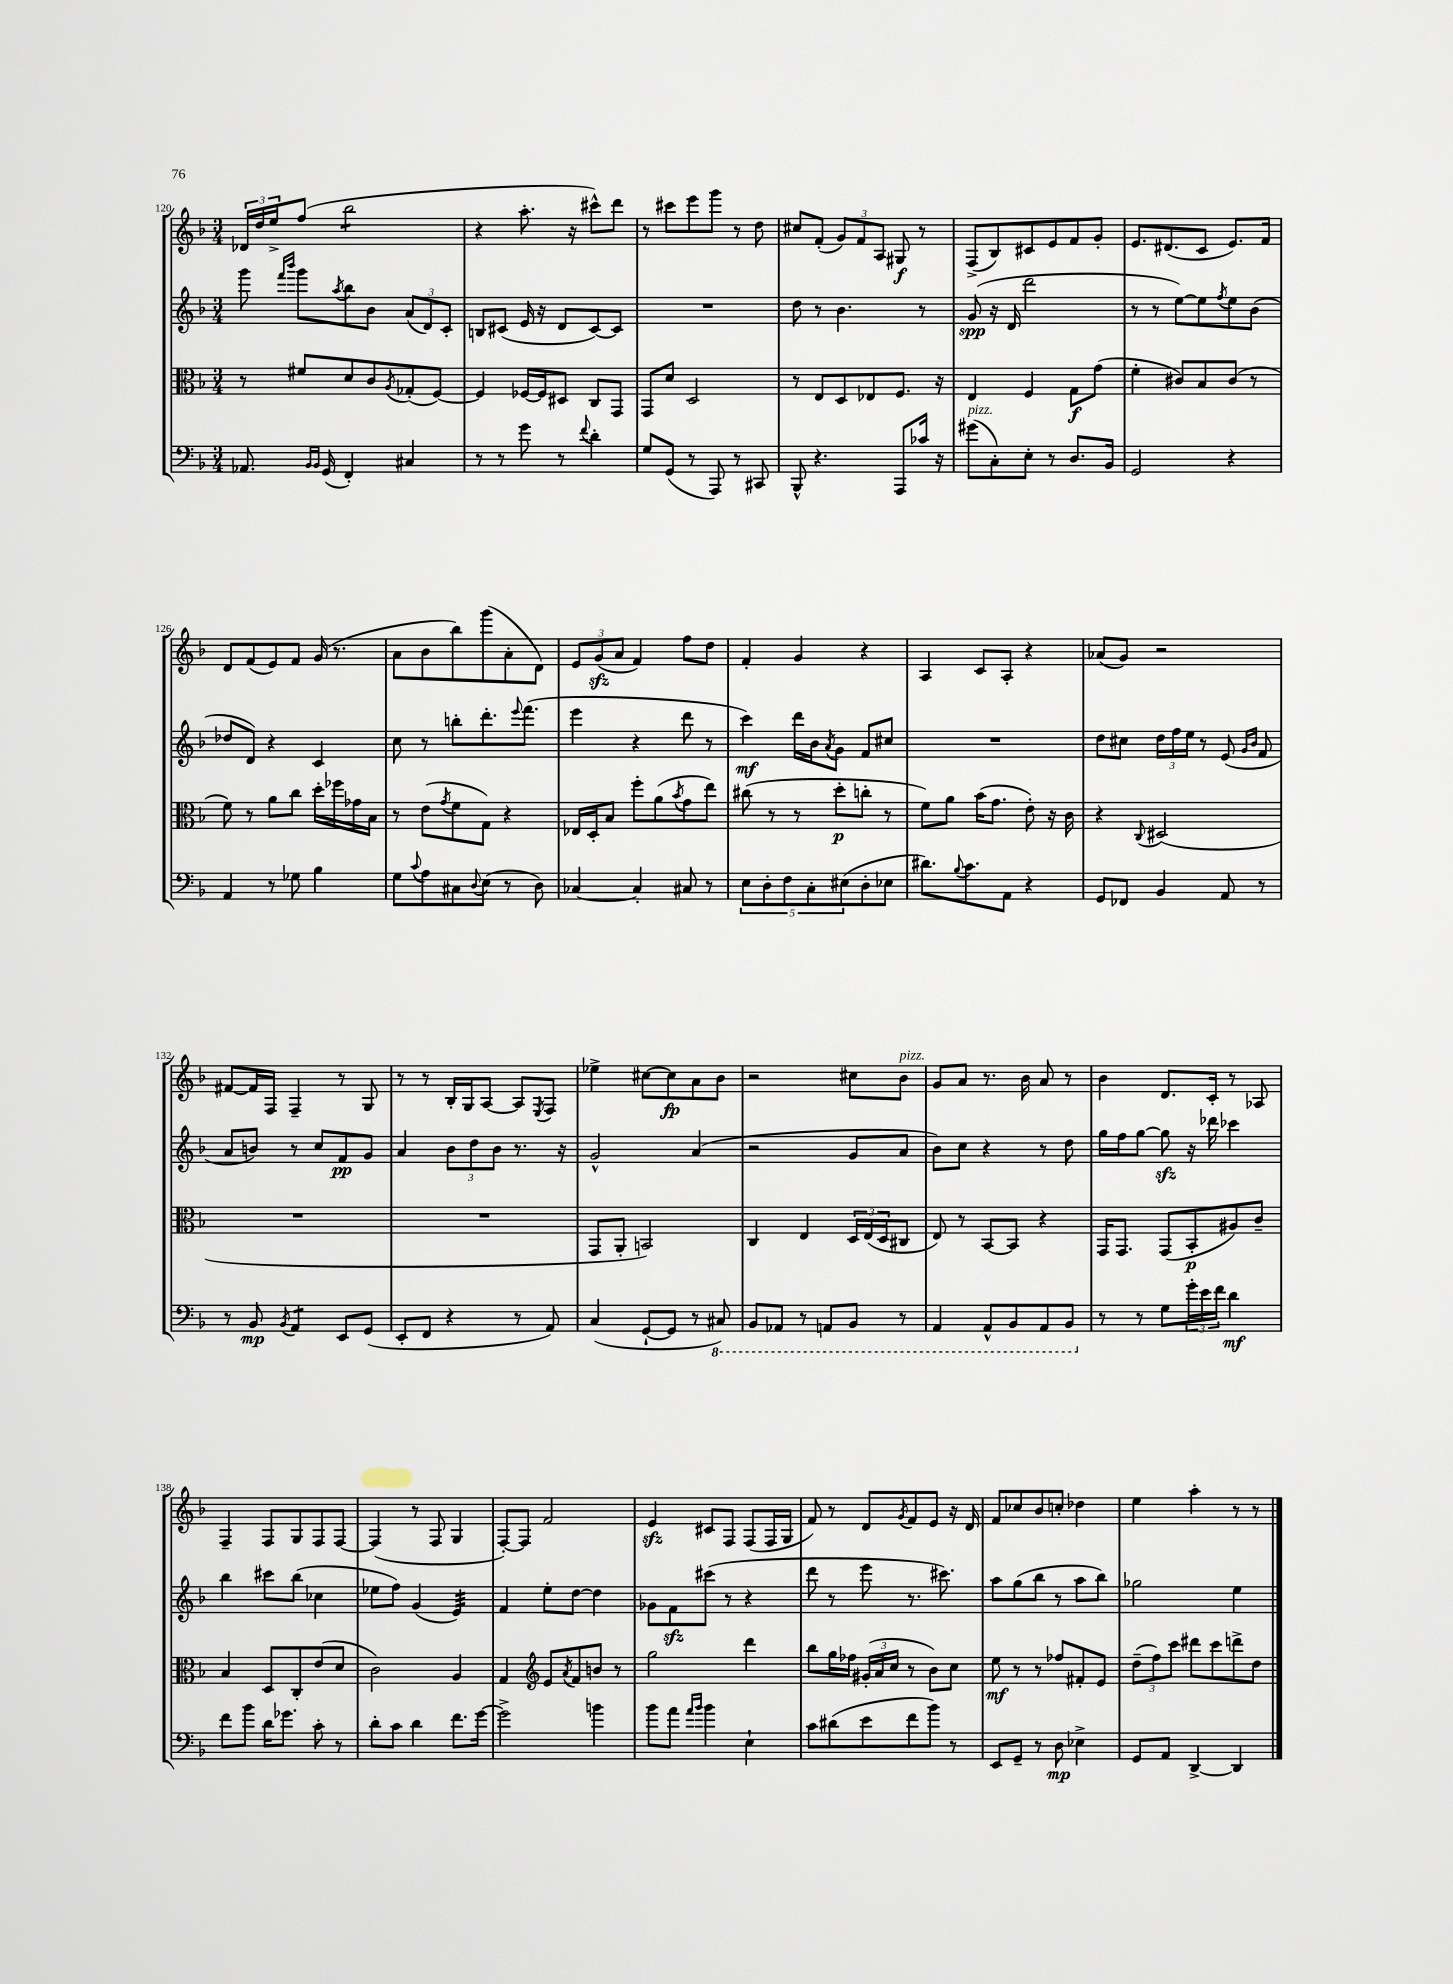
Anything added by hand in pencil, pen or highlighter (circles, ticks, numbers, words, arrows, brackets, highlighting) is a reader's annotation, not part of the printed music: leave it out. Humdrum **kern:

**kern	**kern	**kern	**kern
*staff4	*staff3	*staff2	*staff1
*clefF4	*clefC3	*clefG2	*clefG2
*k[b-]	*k[b-]	*k[b-]	*k[b-]
*M3/4	*M3/4	*M3/4	*M3/4
8.AA-	8r	8ggg	24d-
.	.	.	24dd
.	.	.	24ee^
.	.	16qqfff	.
.	.	16qqbbb-	.
.	8f#	8ggg	(8ff
16qqBB-	.	.	.
16qqBB-	.	.	.
(16GG	.	.	.
.	.	8qaa	.
4FF')	8d	8bb-	2bb-
.	8c	8b-	.
.	8qA	.	.
4C#	(8G-'	(12a	.
.	.	12d)	.
.	[8F)	.	.
.	.	12c'	.
=	=	=	=
8r	4F]	8B	4r
8r	.	(8c#	.
8g	[16F-	16e	8.aa'
.	16F-]	16r	.
8r	8D#	8d	.
.	.	.	16r
8qqf	.	.	.
4d'	8C	[8c#)	8ccc#^^)
.	8GG	8c#]	8ddd
=	=	=	=
8G	8GG	2.r	8r
(8GG	8d	.	8ccc#
8r	2D	.	8eee
8AAA)	.	.	8ggg
8r	.	.	8r
8CC#	.	.	8dd
=	=	=	=
8BBB-^^	8r	8dd	8cc#
4.r	8E	8r	(8f'
.	8D	4.b-	12g)
.	.	.	12f
.	8E-	.	.
.	.	.	12A
8AAA	8.F	.	8G#
16c-	.	8r	8r
16r	16r	.	.
=	=	=	=
(8g#	4E	(8g	(8F^
8C')	.	16r	8B-)
.	.	16d	.
8E'	4F	2ddd	8c#
8r	.	.	8e
8.D	8G	.	8f
.	(8g	.	8g'
16BB-	.	.	.
=	=	=	=
2GG	4f'	8r	8.e
.	.	8r	.
.	.	.	(8.d#
.	8c#)	[8ee)	.
.	8B-	8ee]	8c
.	.	8qff	.
4r	(8c#	8ee	8.e)
.	8r	(8b-	.
.	.	.	16f
=	=	=	=
4AA	8f)	8dd-	8d
.	8r	8d)	(8f
8r	8a	4r	8e)
8G-	8cc	.	8f
4B-	16dd'	4c	(16g
.	16ff-	.	8.r
.	16g-	.	.
.	16B-	.	.
=	=	=	=
8G	8r	8cc	8a
8qqc	.	.	.
8A	(8e	8r	8b-
.	8qg	.	.
8C#	8f	8bb'	8bb-)
8qqD	.	.	.
(8E	8G)	8.ddd'	(8ggg
8r	4r	.	8a'
.	.	8qqeee	.
.	.	(8.fff	.
8D)	.	.	8d)
=	=	=	=
[4C-	16E-	4eee	12e
.	16D'	.	.
.	.	.	(12g
.	8B-	.	.
.	.	.	12a
4C-']	8ff'	4r	4f)
.	(8a	.	.
.	8qb-	.	.
8C#	8g	8ddd	8ff
8r	8ee)	8r	8dd
=	=	=	=
10E	(8cc#	4ccc)	4f'
10D'	.	.	.
.	8r	.	.
10F	.	.	.
.	8r	16ddd	4g
10C'	.	.	.
.	.	16b-	.
.	.	8qa	.
.	8dd'	8g	.
(10E#	.	.	.
8D'	8cc'	8f	4r
8E-	8r	8cc#	.
=	=	=	=
8.d#)	8f)	2.r	4A
.	8a	.	.
8qqB-	.	.	.
8.c	.	.	.
.	(16b-	.	8c
.	8.g	.	.
8AA	.	.	8A'
4r	8e')	.	4r
.	16r	.	.
.	16c	.	.
=	=	=	=
8GG	4r	8dd	(8a-
8FF-	.	8cc#	8g)
.	8qqC	.	.
4BB-	(2D#	24dd	2r
.	.	24ff	.
.	.	24ee	.
.	.	8r	.
8AA	.	(8e	.
.	.	16qqg	.
.	.	16qqb-	.
8r	.	8f	.
=	=	=	=
8r	2.r	8a	[8f#
8BB-	.	8b)	16f#]
.	.	.	16F
8qBB-	.	.	.
4AA	.	8r	4F~
.	.	8cc	.
8EE	.	8f	8r
(8GG	.	8g	8G
=	=	=	=
8EE'	2.r	4a	8r
8FF	.	.	8r
4r	.	12b-	16B-'
.	.	.	16G
.	.	12dd	.
.	.	.	[8A
.	.	12b-	.
8r	.	8.r	8A]
.	.	.	8qE
8AA)	.	.	8F
.	.	16r	.
=	=	=	=
(4C	8GG	2g^^	4ee-^
.	8AA'	.	.
[8GG`	2BB)	.	[8cc#
8GG]	.	.	8cc#]
8r	.	(4a	8a
8CC#)	.	.	8b-
=	=	=	=
8BBB-	4C	2r	2r
8AAA-	.	.	.
8r	4E	.	.
8AAA	.	.	.
8BBB-	24D	8g	8cc#
.	(24E	.	.
.	24D	.	.
8r	8C#	8a	8b-
=	=	=	=
4AAA	8E)	8b-)	8g
.	8r	8cc	8a
8AAA^^	[8BB-	4r	8.r
8BBB-	8BB-]	.	.
.	.	.	16b-
8AAA	4r	8r	8a
8BBB-	.	8dd	8r
=	=	=	=
8r	16GG	16gg	4b-
.	8.GG	16ff	.
8r	.	[8gg	.
8G	(8GG	8gg]	8.d
24g'	8BB-'	16r	.
24e	.	.	.
.	.	16ddd-	16c'
24f	.	.	.
4d	8A#)	4ccc-	8r
.	8c~	.	8A-
=	=	=	=
8f	4B-	4bb-	4F~
8b-	.	.	.
16d	8D	8ccc#	8F
8.g-	.	.	.
.	8C'	(8bb-	8G
8c'	(8e	4cc-	8F
8r	8d	.	[8F
=	=	=	=
8d'	2c)	8ee-	(4F]
8c	.	8ff)	.
4d	.	(4g	8r
.	.	.	8F
8.f	4A	4e)	4G
[16g	.	.	.
=	=	=	=
2g^]	4G	4f	[8F')
.	.	.	8F]
*	*clefG2	*	*
.	8e	8ee'	2f
.	8qa	.	.
.	8f	[8dd	.
4b	8b	4dd]	.
.	8r	.	.
=	=	=	=
8b-	2gg	8g-	4e
8a	.	8f	.
16qqa	.	.	.
16qqb-	.	.	.
4b-	.	(8ccc#	8c#
.	.	8r	8F
4E`	4ddd	4r	(8F
.	.	.	16F
.	.	.	16G
=	=	=	=
8c	8bb-	8ddd	8f)
(8d#	16gg	8r	8r
.	16ff-	.	.
8e	(24g#'	8eee	8d
.	24a	.	.
.	24cc	.	.
.	.	.	8qg
8f	8r	8.r	8f
8b-)	8b-)	.	8e
.	.	8.ccc#)	.
8r	8cc	.	16r
.	.	.	16d
=	=	=	=
8EE	8ee	8aa	8f
8GG~	8r	(8gg	8cc-
8r	8r	8bb-	8b-
8D	8ff-	8r	8cc'
4E-^	8f#'	8aa	4dd-
.	8e	8bb-)	.
=	=	=	=
8GG	(12dd~	2gg-	4ee
.	12ff)	.	.
8AA	.	.	.
.	12ccc	.	.
[4DD^	8ddd#	.	4aa'
.	8ccc	.	.
4DD]	8ddd^	4ee	8r
.	8dd	.	8r
==	==	==	==
*-	*-	*-	*-
